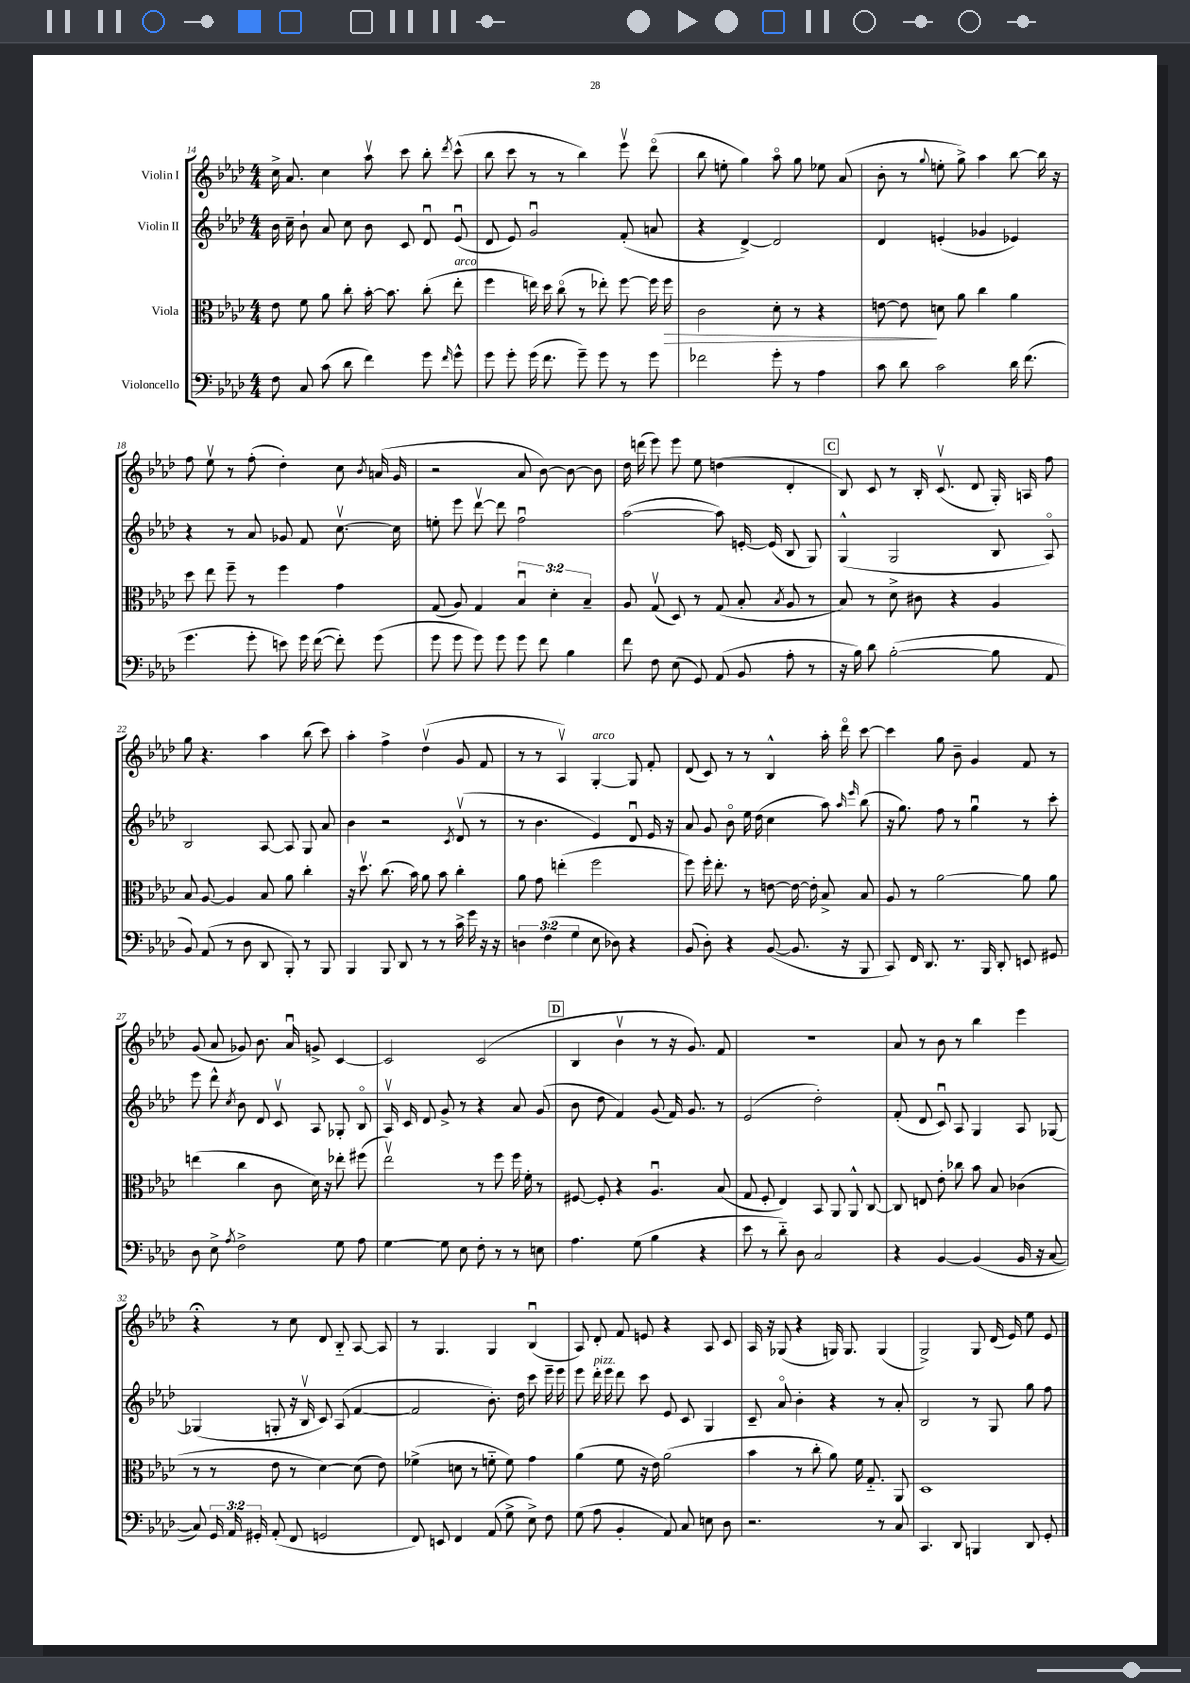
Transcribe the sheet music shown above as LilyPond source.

<<
\new StaffGroup <<
\new Staff = "s0" \with { instrumentName = "Violin I" } {
    \clef treble \key aes \major \numericTimeSignature \time 4/4
    \autoBeamOff c''16-> aes'8. c''4 aes''8\upbow c'''8 bes''8-. \acciaccatura { des'''8 } c'''8-^( |
    bes''8 c'''8 r8 r8 bes''4) ees'''8\upbow des'''8\flageolet( |
    bes''8 e''8-. g''4) aes''8\flageolet g''8 ees''8 aes'8( |
    bes'8-. r8 \appoggiatura { g''8 } e''8-. g''8->) aes''4 bes''8~ bes''16 r16 |
    f''8 ees''8\upbow r8 f''8-.( des''4-.) c''8 \acciaccatura { bes'8 } a'16( g'16 |
    r2 aes'8 bes'8~) bes'8~ bes'8 |
    des''16 d'''16( ees'''8) ees'''8 ees''8 d''4( des'4-. |
    \mark \markup { \box "C" } bes8) c'8 r8 bes16-. c'8.\upbow( des'8 g16-.) a16 f''8 |
    g''8 r4. aes''4 bes''8( c'''8) |
    aes''4-. f''4-> des''4\upbow( g'8 f'8 |
    r8 r8 aes4\upbow) g4~-.^\markup { \italic "arco" } g8 f'8-. |
    des'8( c'8) r8 r8 bes4-^ aes''16-. des'''16\flageolet c'''8~ |
    c'''4 g''8 bes'8-- g'4 f'8 r8 |
    g'8( aes'8 ges'8) bes'8. aes'16\downbow g'8-> c'4~ |
    c'2 c'2( |
    \mark \markup { \box "D" } bes4 bes'4\upbow r8 r16 g'8.) f'8 |
    R1 |
    aes'8 r8 bes'8 r8 bes''4 ees'''4 |
    r4\fermata r8 c''8 des'8 bes8-_ aes8~ aes8 |
    r8 g4. g4 bes4\downbow( |
    aes8) des'8-. f'8 e'8 r4 aes8 c'8 |
    aes16 r16 ges8( r4 g16) g8. g4( |
    g2->) g8 des'16( ees'16) ees''8 ees'8 \bar "|." |
}
\new Staff = "s1" \with { instrumentName = "Violin II" } {
    \clef treble \key aes \major \numericTimeSignature \time 4/4
    \autoBeamOff bes'16 c''16-- bes'8-! aes'8 c''8 bes'8 c'8 des'8\downbow ees'8\downbow( |
    des'8 ees'8) g'2\downbow f'8-.( a'8 |
    r4 des'4~->) des'2 |
    des'4 e'4-.( ges'4 ees'4) |
    r4 r8 aes'8 ges'8 f'8 c''8.~\upbow c''16 |
    e''8-. ees'''8 des'''8~\upbow des'''8 f''2\downbow |
    aes''2~( aes''8) e'16~-. e'16( bes8 g8) |
    \mark \markup { \box "C" } g4-^( g2 bes8 aes8\flageolet) |
    bes2 aes8~ aes8 g8 aes'8 |
    bes'4 r2 \acciaccatura { c'8 } des'8\upbow( r8 |
    r8 bes'4. ees'4) des'8\downbow ees'16 r16 |
    aes'8 g'8 bes'8\flageolet ees''16 des''16( c''4 aes''8) \grace { aes''16 ees'''16 } bes''8( |
    r16 g''8.) f''8 r8 g''4\downbow r8 c'''8-. |
    ees'''8 des'''8-^ \acciaccatura { c''8 } bes'8 des'8 c'8\upbow aes8 ges8-. bes8\flageolet |
    aes16\upbow c'16 des'8 g'8-> r8 r4 aes'8 g'8( |
    \mark \markup { \box "D" } bes'8 des''8 f'4) g'8( f'16) g'8. r8 |
    ees'2( des''2-.) |
    f'8-.( des'8 c'8\downbow) aes8 g4 aes8 ges8~ |
    ges4( g8-. r16 bes16\upbow c'8) aes8( f'4~ |
    f'2 bes'8.-.) des''16 c'''8 ees'''16-- ees'''16 |
    ees'''8 des'''16-.^\markup { \italic "pizz." } ees'''16 des'''8 c'''8 ees'8 c'8 g4 |
    c'8-- aes'8\flageolet bes'4-. r4 r8 aes'8-. |
    bes2 r8 g8 g''8 f''8 \bar "|." |
}
\new Staff = "s2" \with { instrumentName = "Viola" } {
    \clef alto \key aes \major \numericTimeSignature \time 4/4 \override Staff.TupletNumber.text = #tuplet-number::calc-fraction-text
    \autoBeamOff ees'8 f'8 aes'8 c''8-. bes'16~-. bes'8. c''8-.( ees''8-.^\markup { \italic "arco" } |
    f''4 e''16) des''16 c''8\flageolet( r8 ees''8-.) f''8~ f''16 f''16\> |
    c'2 des'8-. r8 r4 |
    e'8~ e'8\! d'8 aes'8 c''4 aes'4 |
    des''8 ees''8 f''8-- r8 f''4 g'4 |
    g8( aes8) g4 \tuplet 3/2 { bes4\downbow des'4-. bes4-- } |
    aes8 g8\upbow( des8) r8 g8( bes8-. \acciaccatura { bes8 } aes8 r8 |
    \mark \markup { \box "C" } bes8) r8 des'8-> cis'8 r4 aes4 |
    bes8 aes8~ aes4 bes8 aes'8 c''4-. |
    r16 des''8.\upbow c''8.( bes'16) aes'8 bes'8 c''4-. |
    aes'8 g'8 e''4-.( f''2 |
    f''8) f''16-. ees''8.-. r8 e'8~ e'16~ e'16-. bes8-> bes8 |
    aes8 r8 aes'2~ aes'8 aes'8 |
    e''4( c''4 c'8 des'16) r16 ees''8-. fis''8( |
    ees''2\upbow) r8 f''8 f''16 f'16-. r8 |
    \mark \markup { \box "D" } fis8~ fis8-. r4 aes4.\downbow bes8( |
    g8 f8-. ees4) bes,8 aes,8 aes,8-^ c8~ |
    c8 e8 ees'8-. ces''8 bes'8 bes8 ces'4( |
    r8 r8 ees'8 r8 des'4~) des'8( ees'8) |
    fes'4->( d'8 r8 f'8-_ f'8) g'4 |
    aes'4( f'8 r16 ees'16) aes'2( |
    bes'4 r8 c''8-. aes'8) f'16 g8.-_ aes,8 |
    des1 \bar "|." |
}
\new Staff = "s3" \with { instrumentName = "Violoncello" } {
    \clef bass \key aes \major \numericTimeSignature \time 4/4 \override Staff.TupletNumber.text = #tuplet-number::calc-fraction-text
    \autoBeamOff f8 c8 c'8( des'8 f'4) g'8 \grace { f'16 } g'8-^ |
    g'8 g'8-. g'16( f'8. g'8--) g'8 r8 g'8 |
    fes'2 g'8-. r8 aes4 |
    c'8 des'8 c'2 des'16 f'8.( |
    g'4. g'8-. e'8) g'16 f'16~( f'8-.) g'8( |
    g'8 g'8 g'8) g'8 g'8 f'8 bes4 |
    f'8 f8 ees8( g,8) aes,8( bes,8 aes8-. r8 |
    \mark \markup { \box "C" } r16 bes16) des'8 bes2~-.( bes8 aes,8 |
    bes,8) aes,8( r8 des8 des,8 bes,,8-.) r8 bes,,8 |
    bes,,4 bes,,8 des,8 r8 r8 c'16-> g'16 r16 r16 |
    \tuplet 3/2 { d4 f4( g4 } ees8 des8) r4 |
    bes,8( des8-.) r4 bes,8~( bes,8. r16 bes,,8 |
    c,8) f,16 des,8. r8. bes,,16 des,8-. e,8 gis,8 |
    des8 ees8-> \acciaccatura { aes8 } f2-> g8 aes8 |
    g4~ g8 ees8 f8-. r8 r8 e8 |
    \mark \markup { \box "D" } aes4. g8( bes4 r4 |
    ees'8 r8 des'8-_) des8 c2 |
    r4 bes,4~ bes,4( bes,16 r16 c8~ |
    c8) \tuplet 3/2 { g,16 aes,16 gis,16-. } aes,8-.( f,8 g,2 |
    f,8) e,8 f,4 aes,8( g8-> ees8->) f8 |
    g8( aes8 bes,4-. aes,8) c8 e8 des8 |
    r2. r8 c8 |
    c,4. des,8 b,,4 des,8 g,8-. \bar "|." |
}
>>
>>
\layout { \context { \Score currentBarNumber = #14 } }
